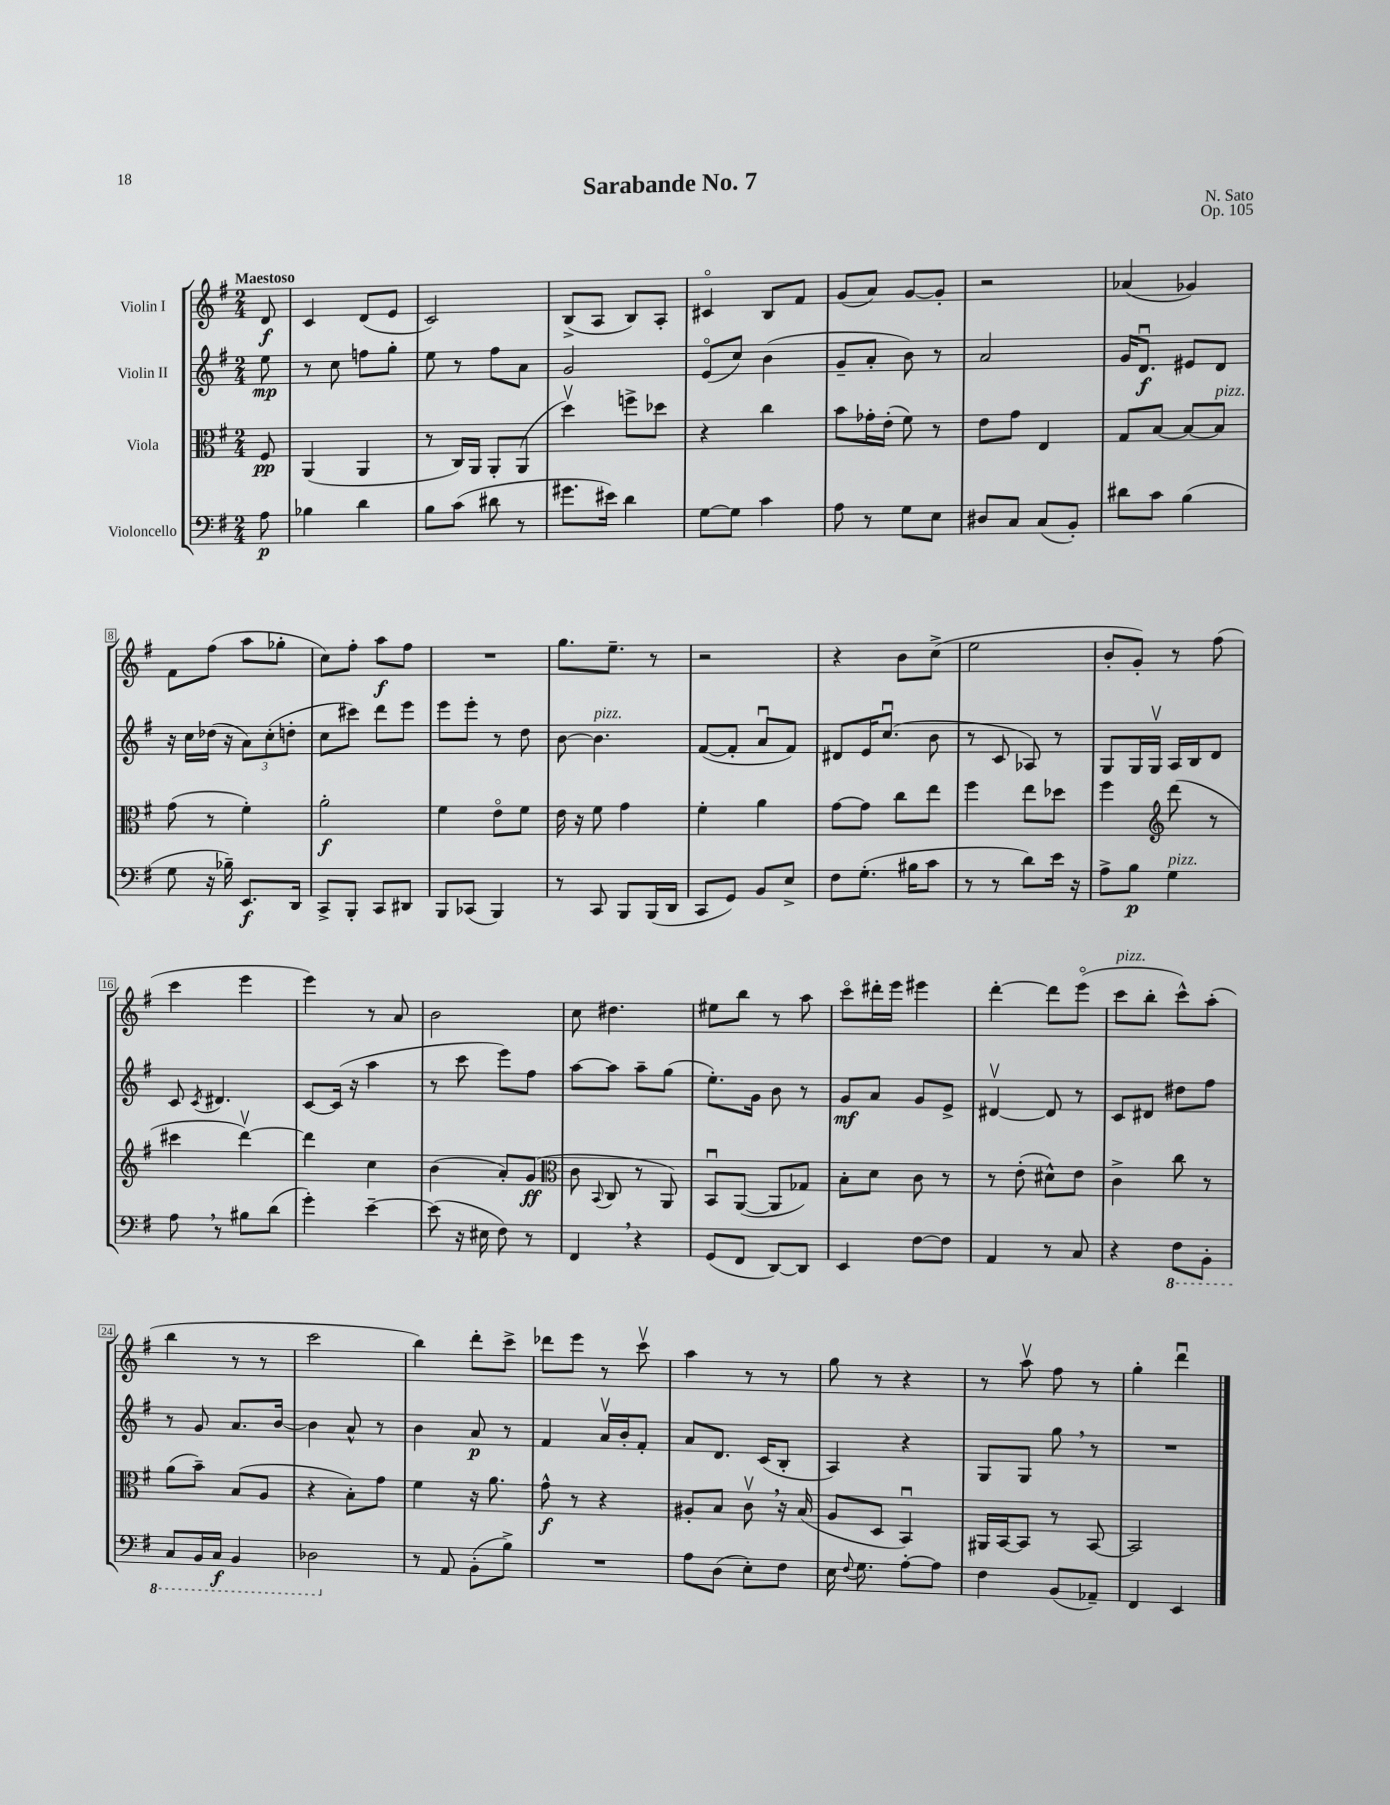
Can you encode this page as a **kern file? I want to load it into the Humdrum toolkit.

**kern	**dynam	**kern	**dynam	**kern	**dynam	**kern	**dynam
*part4	*part4	*part3	*part3	*part2	*part2	*part1	*part1
*staff4	*staff4	*staff3	*staff3	*staff2	*staff2	*staff1	*staff1
*I"Violoncello	*	*I"Viola	*	*I"Violin II	*	*I"Violin I	*
*clefF4	*	*clefC3	*	*clefG2	*	*clefG2	*
*k[f#]	*	*k[f#]	*	*k[f#]	*	*k[f#]	*
*M2/4	*	*M2/4	*	*M2/4	*	*M2/4	*
=	=	=	=	=	=	=	=
!	!	!	!	!	!	!LO:TX:a:B:t=Maestoso	!
8A\	p	8F#/	pp	8ee\	mp	8d/	f
=1	=1	=1	=1	=1	=1	=1	=1
4B-X\	.	(4AA/	.	8r	.	4c/	.
.	.	.	.	8cc\	.	.	.
4d\	.	4AA/	.	8ffn\L	.	(8d/L	.
.	.	.	.	8gg'\J	.	8e/J	.
=2	=2	=2	=2	=2	=2	=2	=2
8B\L	.	8r	.	8ee\	.	2c/)	.
(8c\J	.	16C/LL)	.	8r	.	.	.
.	.	16AA/JJ	.	.	.	.	.
8d#X\	.	8AA'/L	.	8ff#\L	.	.	.
8r	.	(8AA/J	.	8a\J	.	.	.
=3	=3	=3	=3	=3	=3	=3	=3
8.g#X\L	.	4ddv\)	.	2g/	.	(8B^/L	.
.	.	.	.	.	.	8A/J	.
16e#X\Jk)	.	.	.	.	.	.	.
4d\	.	8ffn^\L	.	.	.	8B/L)	.
.	.	8dd-X\J	.	.	.	8A'/J	.
=4	=4	=4	=4	=4	=4	=4	=4
[8G\L	.	4r	.	(8e/L	.	4c#X/	.
8G\J]	.	.	.	8cc/J)	.	.	.
4c\	.	4cc\	.	(4b\	.	8B/L	.
.	.	.	.	.	.	8f#/J	.
=5	=5	=5	=5	=5	=5	=5	=5
8A\	.	8b\L	.	8g~/L	.	(8g/L	.
8r	.	16g-X'\L	.	8a'/J	.	8a/J)	.
.	.	(16e'\JJ	.	.	.	.	.
8G\L	.	8f#\)	.	8b\)	.	[8g/L	.
8E\J	.	8r	.	8r	.	8g'/J]	.
=6	=6	=6	=6	=6	=6	=6	=6
8D#X/L	.	8e\L	.	2a/	.	2r	.
8C/J	.	8g\J	.	.	.	.	.
(8C/L	.	4E/	.	.	.	.	.
8BB'/J)	.	.	.	.	.	.	.
=7	=7	=7	=7	=7	=7	=7	=7
8d#X\L	.	8G/L	.	16g/KL	.	(4a-X/	.
.	.	.	.	8.du/J	f	.	.
8c\J	.	[8B/J	.	.	.	.	.
(4B\	.	8B/L_	.	8e#X/L	.	4g-X/)	.
!	!	!LO:TX:a:i:t=pizz.	!	!	!	!	!
.	.	8B/J]	.	8d/J	.	.	.
!!LO:LB:g=z
=8	=8	=8	=8	=8	=8	=8	=8
8G\	.	(8g\	.	16r	.	8f#\L	.
.	.	.	.	16cc\LL	.	.	.
16r	.	8r	.	(16dd-X\JJ	.	(8ff#\J	.
16B-X~\)	.	.	.	16r	.	.	.
8.EE/L	f	4f#'\)	.	12a\L)	.	8aa\L	.
.	.	.	.	(12cc'\	.	.	.
.	.	.	.	.	.	8gg-X'\J	.
.	.	.	.	12ddn'\J	.	.	.
16DD/Jk	.	.	.	.	.	.	.
=9	=9	=9	=9	=9	=9	=9	=9
8CC^/L	.	2a'\	f	8cc\L	.	8cc\L)	.
8BBB'/J	.	.	.	8ccc#X\J)	.	8ff#'\J	.
8CC/L	.	.	.	8ddd\L	.	8aa\L	f
8DD#X/J	.	.	.	8eee\J	.	8ff#\J	.
=10	=10	=10	=10	=10	=10	=10	=10
8BBB/L	.	4f#\	.	8eee\L	.	2r	.
(8CC-X/J	.	.	.	8eee'\J	.	.	.
4BBB/)	.	8e\L	.	8r	.	.	.
.	.	8f#\J	.	8dd\	.	.	.
=11	=11	=11	=11	=11	=11	=11	=11
8r	.	16e\	.	[8b\	.	8.gg\L	.
.	.	16r	.	.	.	.	.
!	!	!	!	!LO:TX:a:i:t=pizz.	!	!	!
8CC/	.	8f#\	.	4.b\]	.	.	.
.	.	.	.	.	.	8.ee~\J	.
8BBB/L	.	4g\	.	.	.	.	.
(16BBB/L	.	.	.	.	.	8r	.
16DD/JJ	.	.	.	.	.	.	.
=12	=12	=12	=12	=12	=12	=12	=12
8CC/L	.	4f#'\	.	([8f#/L	.	2r	.
8GG/J)	.	.	.	8f#'/J]	.	.	.
8BB/L	.	4a\	.	8au/L	.	.	.
8E^/J	.	.	.	8f#/J)	.	.	.
=13	=13	=13	=13	=13	=13	=13	=13
8F#\L	.	[8g\L	.	8d#X/L	.	4r	.
(8.G'\J	.	8g\J]	.	16e/K	.	.	.
.	.	.	.	(8.ccu/J	.	.	.
.	.	8cc\L	.	.	.	8b\L	.
16B#X\KL	.	.	.	.	.	.	.
8c\J	.	8ee\J	.	8b\	.	(8cc^\J	.
=14	=14	=14	=14	=14	=14	=14	=14
8r	.	4ff#\	.	8r	.	2ee\	.
8r	.	.	.	8c/	.	.	.
8d\L)	.	8ee\L	.	8A-X/)	.	.	.
16e\Jk	.	8dd-X\J	.	8r	.	.	.
16r	.	.	.	.	.	.	.
=15	=15	=15	=15	=15	=15	=15	=15
8A^\L	.	4ff#\	.	8G/L	.	8b'/L	.
8B\J	p	.	.	16G/L	.	8g'/J)	.
.	.	.	.	16Gv/JJ	.	.	.
*	*	*clefG2	*	*	*	*	*
!LO:TX:a:i:t=pizz.	!	!	!	!	!	!	!
4G\	.	(8ddd\	.	16A/LL	.	8r	.
.	.	.	.	16B/J	.	.	.
.	.	8r	.	8d/J	.	(8ff#\	.
!!LO:LB:g=z
=16	=16	=16	=16	=16	=16	=16	=16
8A,\	.	4ccc#X\	.	8c/	.	4ccc\	.
.	.	.	.	8qc/	.	.	.
8r	.	.	.	4.d#X/	.	.	.
8B#X\L	.	[4dddv\)	.	.	.	4eee\	.
(8d\J	.	.	.	.	.	.	.
=17	=17	=17	=17	=17	=17	=17	=17
4g'\)	.	4ddd\]	.	[8c/L	.	4eee\)	.
.	.	.	.	(16c/Jk]	.	.	.
.	.	.	.	16r	.	.	.
[4e~\	.	4cc\	.	4aa\	.	8r	.
.	.	.	.	.	.	8a/	.
=18	=18	=18	=18	=18	=18	=18	=18
(8e\]	.	(4b\	.	8r	.	2b\	.
16r	.	.	.	8ccc\	.	.	.
16E#X\	.	.	.	.	.	.	.
8F#\)	.	8a'/L)	.	8eee\L)	.	.	.
8r	.	(8g/J	ff	8ff#\J	.	.	.
=19	=19	=19	=19	=19	=19	=19	=19
*	*	*clefC3	*	*	*	*	*
4FF#,/	.	8c\	.	[8aa\L	.	8cc\	.
.	.	8qqBB/	.	.	.	.	.
.	.	8C/	.	8aa\J]	.	4.dd#X\	.
4r	.	8r	.	8aa~\L	.	.	.
.	.	8AA/)	.	(8gg\J	.	.	.
=20	=20	=20	=20	=20	=20	=20	=20
(8GG/L	.	8BBu/L	.	8.ee'\L)	.	8ee#X\L	.
8FF#/J	.	([8AA/J	.	.	.	8bb\J	.
.	.	.	.	16g\Jk	.	.	.
[8DD/L)	.	8AA/L]	.	8b\	.	8r	.
8DD/J]	.	8G-X/J)	.	8r	.	8aa\	.
=21	=21	=21	=21	=21	=21	=21	=21
4EE/	.	8B'\L	.	8g/L	mf	8ccc\L	.
.	.	8d\J	.	8a/J	.	16ddd#X'\L	.
.	.	.	.	.	.	16eee\JJ	.
[8F#\L	.	8c\	.	8g/L	.	4eee#X\	.
8F#\J]	.	8r	.	8e^/J	.	.	.
=22	=22	=22	=22	=22	=22	=22	=22
4AA/	.	8r	.	[4d#Xv/	.	[4ddd'\	.
.	.	(8e'\	.	.	.	.	.
8r	.	8d#X^^\L)	.	8d#/]	.	8ddd\L]	.
8C/	.	8e\J	.	8r	.	(8eee\J	.
=23	=23	=23	=23	=23	=23	=23	=23
!	!	!	!	!	!	!LO:TX:a:i:t=pizz.	!
4r	.	4c^\	.	8c/L	.	8ccc\L	.
.	.	.	.	8d#X/J	.	8bb'\J	.
*8ba	*	*	*	*	*	*	*
8FF#\L	.	8cc\	.	8dd#X\L	.	8ccc^^\L)	.
8BBB'\J	.	8r	.	8ff#\J	.	(8aa'\J	.
!!LO:LB:g=z
=24	=24	=24	=24	=24	=24	=24	=24
8CC/L	.	(8a\L	.	8r	.	4bb\	.
16BBB/L	.	8b~\J)	.	8g/	.	.	.
16CC/JJ	f	.	.	.	.	.	.
4BBB/	.	(8B/L	.	8.a/L	.	8r	.
.	.	8A/J	.	.	.	8r	.
.	.	.	.	[16b/Jk	.	.	.
=25	=25	=25	=25	=25	=25	=25	=25
2DD-X\	.	4r	.	4b\]	.	2ccc\	.
.	.	8B'\L)	.	8a^^/	.	.	.
.	.	8g\J	.	8r	.	.	.
=26	=26	=26	=26	=26	=26	=26	=26
*X8ba	*	*	*	*	*	*	*
8r	.	4f#\	.	4b\	.	4bb\)	.
8AA/	.	.	.	.	.	.	.
(8BB'\L	.	16r	.	8a/	p	8ddd'\L	.
.	.	8.a\	.	.	.	.	.
8B^\J)	.	.	.	8r	.	8ccc^\J	.
=27	=27	=27	=27	=27	=27	=27	=27
2r	.	8g^^\	f	4f#/	.	8ddd-X\L	.
.	.	8r	.	.	.	8eee\J	.
.	.	4r	.	16av/LL	.	8r	.
.	.	.	.	16b'/J	.	.	.
.	.	.	.	8f#'/J	.	8cccv\	.
=28	=28	=28	=28	=28	=28	=28	=28
8A\L	.	8A#X'/L	.	8a/L	.	4aa\	.
(8D\J	.	8B/J	.	8.d/J	.	.	.
8E'\L)	.	8cv,\	.	.	.	8r	.
.	.	.	.	(16c/KL	.	.	.
8F#\J	.	16r	.	8B'/J	.	8r	.
.	.	(16B/	.	.	.	.	.
=29	=29	=29	=29	=29	=29	=29	=29
16E\	.	8A/L	.	4A/)	.	8gg\	.
8qqF#/	.	.	.	.	.	.	.
8.G\	.	.	.	.	.	.	.
.	.	8D/J	.	.	.	8r	.
[8A'\L	.	4BBu/)	.	4r	.	4r	.
8A\J]	.	.	.	.	.	.	.
=30	=30	=30	=30	=30	=30	=30	=30
4F#\	.	16AA#X/LL	.	8G/L	.	8r	.
.	.	[16BB/J	.	.	.	.	.
.	.	8BB/J]	.	8G/J	.	8aav\	.
(8BB/L	.	8r	.	8gg,\	.	8ff#\	.
8AA-X~/J)	.	[8BB/	.	8r	.	8r	.
=31	=31	=31	=31	=31	=31	=31	=31
4FF#/	.	2BB/]	.	2r	.	4gg'\	.
4EE/	.	.	.	.	.	4dddu\	.
==	==	==	==	==	==	==	==
*-	*-	*-	*-	*-	*-	*-	*-
